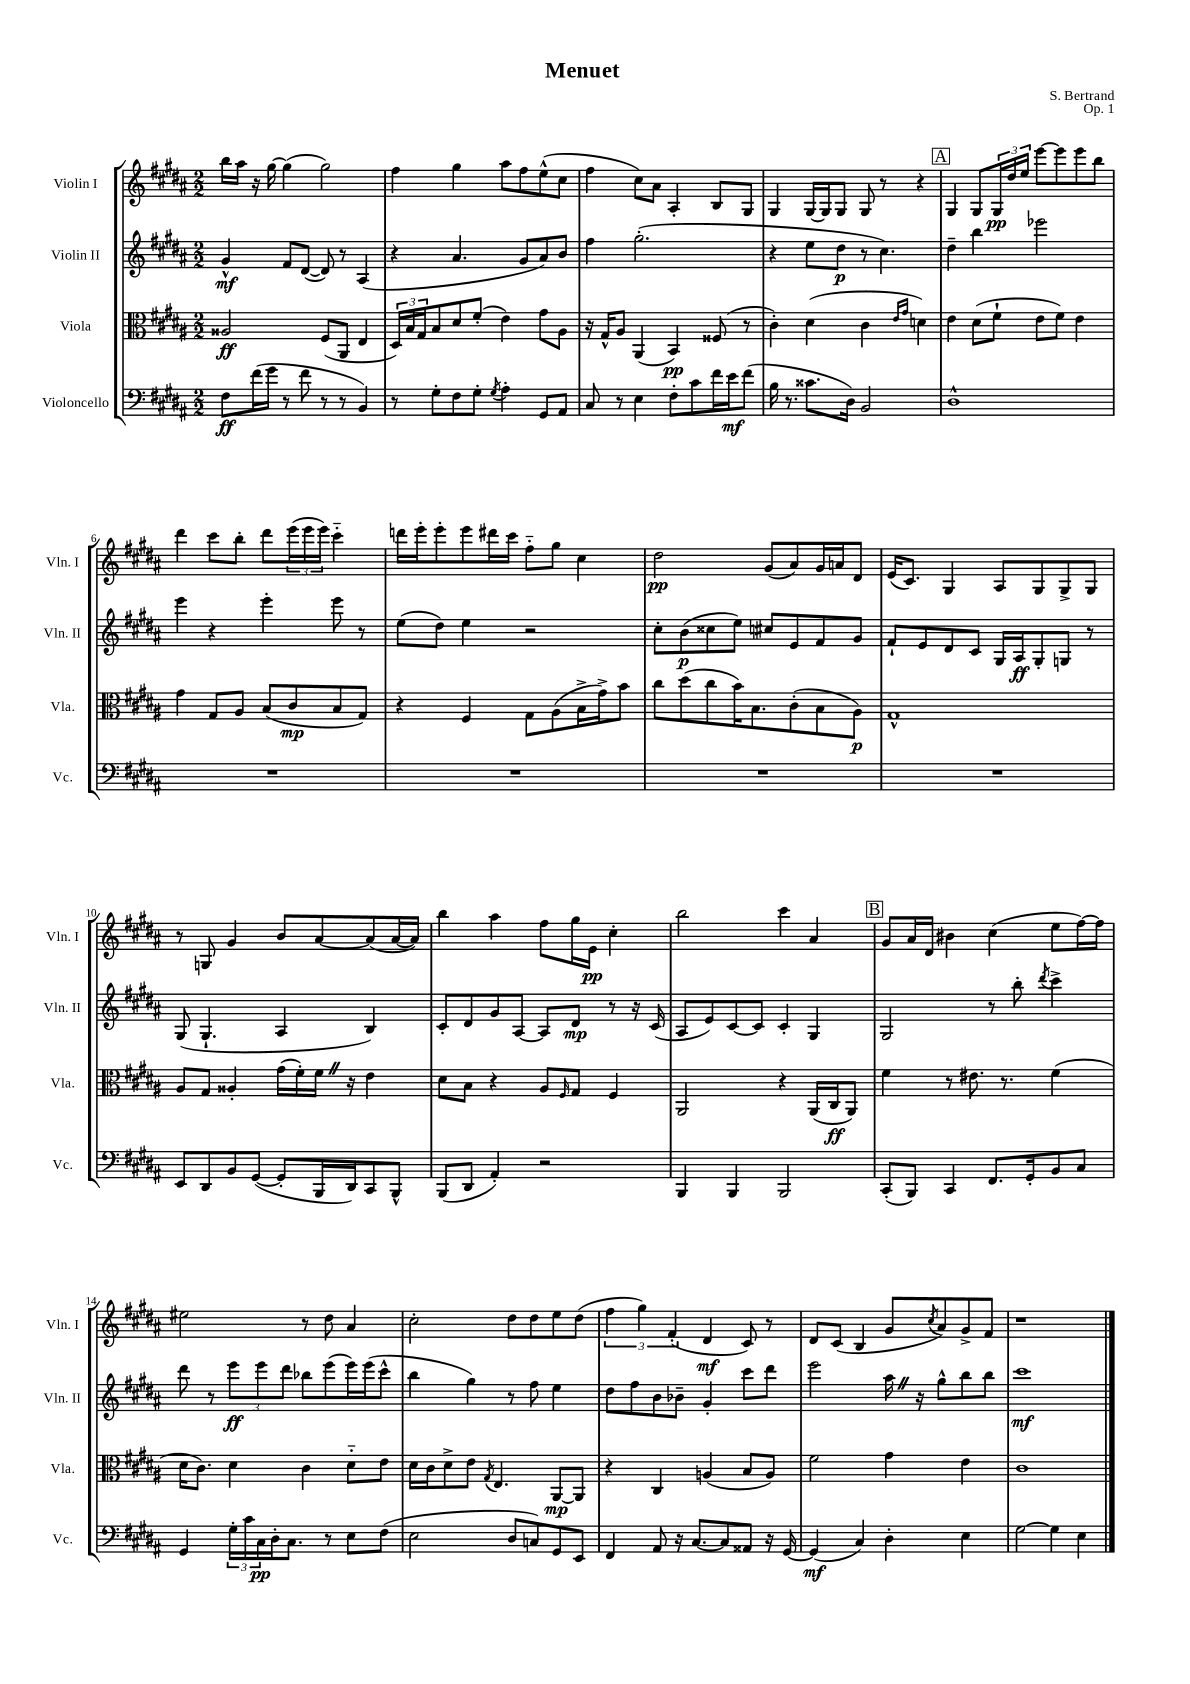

**kern	**kern	**kern	**kern
*staff4	*staff3	*staff2	*staff1
*clefF4	*clefC3	*clefG2	*clefG2
*k[f#c#g#d#a#]	*k[f#c#g#d#a#]	*k[f#c#g#d#a#]	*k[f#c#g#d#a#]
*M2/2	*M2/2	*M2/2	*M2/2
8F#	2A##	4g#^^	16bb
.	.	.	16aa#
(16f#	.	.	16r
16g#	.	.	[16gg#
8r	.	8f#	(4gg#]
8f#	.	([8d#	.
8r	(8F#	8d#])	2gg#)
8r	8AA#	8r	.
4BB)	4E	(4A#	.
=	=	=	=
8r	24D#)	4r	4ff#
.	24B	.	.
.	24G#	.	.
8G#'	8B	.	.
8F#	8d#	4.a#	4gg#
8G#'	(8f#'	.	.
8qG#	.	.	.
4A#'	4e)	.	8aa#
.	.	8g#	8ff#
8GG#	8g#	8a#)	(8ee^^
8AA#	8A#	8b	8cc#
=	=	=	=
8C#	16r	4ff#	4ff#
.	16G#^^	.	.
8r	8A#	.	.
4E	(4AA#	(2.gg#'	8cc#)
.	.	.	8a#
8F#'	4BB)	.	4A#'
8c#	.	.	.
16f#	(8F##	.	8B
16e	.	.	.
(8f#	8r	.	8G#
=	=	=	=
16B	4c#')	4r	4G#
8.r	.	.	.
8.c##	(4d#	8ee	[16G#
.	.	.	16G#]
.	.	8dd#	8G#
16D#)	.	.	.
2BB	4c#	8r	8G#
.	.	4.cc#)	8r
.	16qqe	.	.
.	16qqg#	.	.
.	4d)	.	4r
=	=	=	=
1D#^^	4e	4dd#~	4G#
.	(8d#	4bb	8G#
.	8f#`	.	24G#
.	.	.	24dd#
.	.	.	24ee
.	8e	2eee-	[8eee
.	8f#)	.	8eee]
.	4e	.	8eee
.	.	.	8bb
=	=	=	=
1r	4g#	4eee	4ddd#
.	8G#	4r	8ccc#
.	8A#	.	8bb'
.	(8B	4eee'	8ddd#
.	8c#	.	(24eee
.	.	.	24eee
.	.	.	24eee)
.	8B	8eee	4ccc#'~
.	8G#)	8r	.
=	=	=	=
1r	4r	(8ee	16ddd
.	.	.	16eee'
.	.	8dd#)	8eee'
.	4F#	4ee	8eee
.	.	.	16ddd#
.	.	.	16ccc#
.	8G#	2r	8ff#'~
.	(8A#	.	8gg#
.	16B^	.	4cc#
.	16g#^)	.	.
.	8b	.	.
=	=	=	=
1r	8cc#	8cc#'	2dd#
.	(8dd#	(8b	.
.	8cc#	8cc##	.
.	16b)	8ee)	.
.	8.B	.	.
.	.	8cc#	(8g#
.	(8c#'	8e	8a#)
.	8B	8f#	16g#
.	.	.	16a
.	8A#)	8g#	8d#
=	=	=	=
1r	1G#^^	8f#`	(16e
.	.	.	8.c#)
.	.	8e	.
.	.	8d#	4G#
.	.	8c#	.
.	.	16G#	8A#
.	.	16A#	.
.	.	8G#'	8G#
.	.	8G	8G#^
.	.	8r	8G#
=	=	=	=
8EE	8A#	(8G#	8r
8DD#	8G#	4.G#`	8G
8BB	4A##'	.	4g#
([8GG#	.	.	.
8GG#']	(16g#	4A#	8b
.	16f#')	.	.
16BBB	16f#	.	[8a#
16DD#)	16r	.	.
8CC#	4e	4B)	(8a#]
8BBB^^	.	.	[16a#
.	.	.	16a#])
=	=	=	=
(8BBB	8d#	8c#'	4bb
8DD#	8B	8d#	.
4AA#')	4r	8g#	4aa#
.	.	[8A#	.
2r	8A#	8A#]	8ff#
.	16qqF#	.	.
.	8G#	8d#	16gg#
.	.	.	16e
.	4F#	8r	4cc#'
.	.	16r	.
.	.	(16c#	.
=	=	=	=
4BBB	2AA#	8A#	2bb
.	.	8e)	.
4BBB	.	[8c#	.
.	.	8c#]	.
2BBB	4r	4c#'	4ccc#
.	(16AA#	4G#	4a#
.	16C#	.	.
.	8AA#)	.	.
=	=	=	=
(8CC#'	4f#	2G#	8g#
8BBB)	.	.	16a#
.	.	.	16d#
4CC#	8r	.	4b#
.	8.e#	.	.
8.FF#	.	8r	(4cc#
.	8.r	.	.
.	.	8bb'	.
16GG#'	.	.	.
.	.	8qddd#	.
8BB	(4f#	4ccc#^	8ee
8C#	.	.	[16ff#)
.	.	.	16ff#]
=	=	=	=
4GG#	16d#	8ddd#	2ee#
.	8.c#)	.	.
.	.	8r	.
24G#'	4d#	12eee	.
24c#	.	.	.
24C#	.	12eee	.
16D#'	.	.	.
.	.	12ddd#	.
8.C#	.	.	.
.	4c#	8bb-	8r
8r	.	(8eee	8dd#
8E	8d#'~	16eee)	4a#
.	.	(16eee	.
(8F#	8e	8ccc#^^	.
=	=	=	=
2E	16d#	4bb	2cc#'
.	16c#	.	.
.	8d#^	.	.
.	8e	4gg#)	.
.	8qG#	.	.
.	4.E	.	.
8D#	.	8r	8dd#
8C)	.	8ff#	8dd#
8GG#	[8AA#	4ee	8ee
8EE	8AA#]	.	(8dd#
=	=	=	=
4FF#	4r	8dd#	6ff#
.	.	8ff#	.
.	.	.	6gg#)
8AA#	4C#	8b	.
.	.	.	(6f#'
16r	.	8b-~	.
[8.C#	.	.	.
.	(4A	4g#'	4d#
8C#]	.	.	.
8AA##	8B	8ccc#	8c#)
16r	8A)	8ddd#	8r
[16GG#	.	.	.
=	=	=	=
(4GG#]	2f#	2eee	8d#
.	.	.	(8c#
4C#)	.	.	4B
4D#'	4g#	16aa#	8g#
.	.	16r	.
.	.	.	8qcc#
.	.	8gg#^^	8a#)
4E	4e	8bb	8g#^
.	.	8bb	8f#
=	=	=	=
[2G#	1c#	1ccc#	1r
4G#]	.	.	.
4E	.	.	.
==	==	==	==
*-	*-	*-	*-
